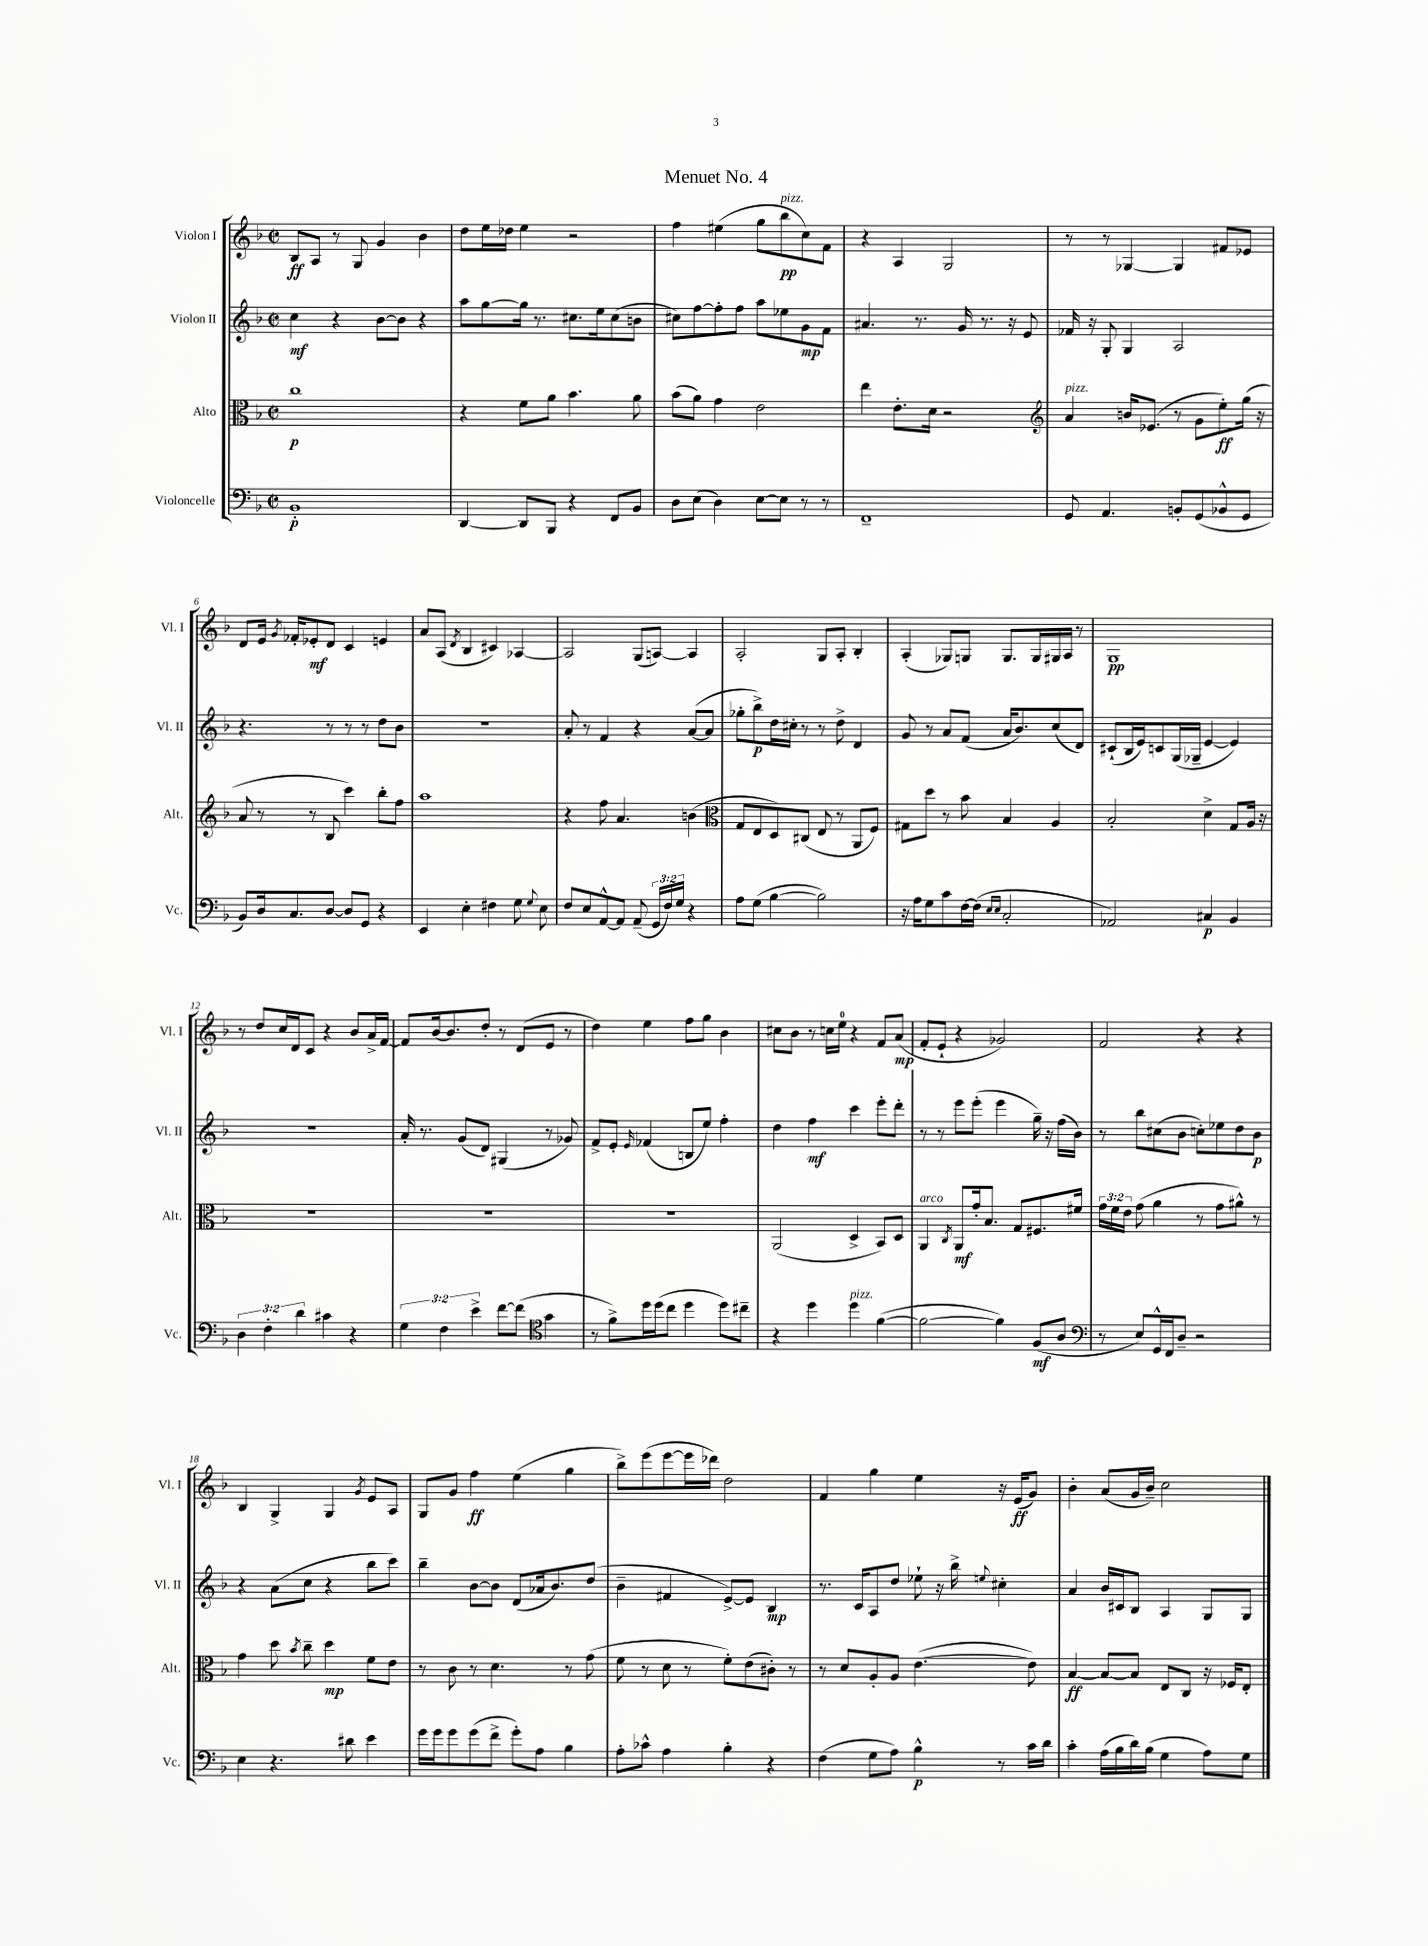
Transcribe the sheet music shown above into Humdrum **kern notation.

**kern	**kern	**kern	**kern
*staff4	*staff3	*staff2	*staff1
*clefF4	*clefC3	*clefG2	*clefG2
*k[b-]	*k[b-]	*k[b-]	*k[b-]
*M2/2	*M2/2	*M2/2	*M2/2
*met(c|)	*met(c|)	*met(c|)	*met(c|)
1BB-'	1cc	4cc	8B-
.	.	.	8A
.	.	4r	8r
.	.	.	8G
.	.	[8b-	4g
.	.	8b-]	.
.	.	4r	4b-
=	=	=	=
[4DD	4r	8aa	8dd
.	.	[8gg	16ee
.	.	.	16dd-
8DD]	8f	16gg]	4ee
.	.	8.r	.
8BBB-	8a	.	.
4r	4.b-	8.cc#	2r
.	.	16ee	.
8FF	.	(8cc#	.
8BB-	8a	8b	.
=	=	=	=
8D	(8b-	8cc#)	4ff
(8E	8a)	[8ff	.
4D)	4g	8ff']	(4ee#
.	.	8ff	.
[8E	2e	8aa	8gg
8E]	.	8ee-	8bb-
8r	.	8g	8cc)
8r	.	8f	8f
=	=	=	=
1FF~	4ee	4.a#	4r
.	8.e'	.	4A
.	.	8.r	.
.	16d	.	.
.	2r	.	2G
.	.	16g	.
.	.	8.r	.
.	.	16r	.
.	.	8e	.
=	=	=	=
*	*clefG2	*	*
8GG	4a	16f-	8r
.	.	16r	.
4.AA	.	8G'	8r
.	16b	4G	[4G-
.	(8.e-	.	.
8BB'	8r	2A	4G-]
(8GG	8g	.	.
8BB-^^	8ee')	.	8f#
8GG	(16gg	.	8e-
.	16r	.	.
=	=	=	=
8BB-)	8a	4.r	8d
16D	8r	.	16e
.	.	.	8qg
8.C	.	.	16f-'
.	8r	.	8e-'
[8D	8B-	8r	8d
8D]	4ccc)	8r	4c
8GG	.	8r	.
4r	8bb-'	8dd	4e
.	8ff	8b-	.
=	=	=	=
4EE	1aa	1r	8a
.	.	.	(8A
.	.	.	8qd
4E'	.	.	4B-
4F#	.	.	4c#)
8G	.	.	[4A-
8qqG	.	.	.
8E	.	.	.
=	=	=	=
8F	4r	8a'	2A-]
8E	.	8r	.
[8AA^^	8ff	4f	.
8AA]	4.a	.	.
(8AA~	.	4r	(8G
24GG	.	.	[8A)
24F)	.	.	.
24G	.	.	.
4r	(4b	([8a	4A]
.	.	8a]	.
=	=	=	=
*	*clefC3	*	*
8A	8G	8gg-'	2A'
(8G	8E	8bb-^)	.
[4B-	8D)	16dd	.
.	.	16cc#'	.
.	(8C#	8r	.
2B-])	8E	8r	8G
.	8r	8dd^	8A'
.	8AA	4d	4B-'
.	8F)	.	.
=	=	=	=
16r	8G#	8g	(4A'
16A	.	.	.
8G	8dd	8r	.
8c	8r	8a	8G-)
[16F	8b-	(8f	8G
(16F]	.	.	.
16qqE	.	.	.
16qqE	.	.	.
2C'	4B-	16a	8.G
.	.	8.b-)	.
.	.	.	16G
.	4A	(8cc	16G#
.	.	.	16A
.	.	8d)	8r
=	=	=	=
2AA-)	2B-'	(8c#`	1G
.	.	16B-	.
.	.	16e)	.
.	.	8c	.
.	.	(16G	.
.	.	16G-~	.
4C#	4d^	[4e	.
4BB-	8G	4e])	.
.	16A	.	.
.	16r	.	.
=	=	=	=
6D	1r	1r	8r
.	.	.	8dd
6F'	.	.	.
.	.	.	16cc
.	.	.	16d
6d	.	.	.
.	.	.	8c
4c#	.	.	4r
4r	.	.	8b-
.	.	.	16a^
.	.	.	[16f
=	=	=	=
6G	1r	16a'	8f]
.	.	8.r	.
.	.	.	[16b-
6F	.	.	.
.	.	.	8.b-]
.	.	(8g	.
6e^	.	.	.
.	.	8d)	8dd'
[8f	.	(4G#	8r
(8f]	.	.	(8d
*clefC4	*	*	*
4g	.	8r	8e
.	.	8g-)	8r
=	=	=	=
8r	1r	8f^	4dd)
8f^)	.	8e'	.
.	.	16qqe	.
16dd	.	(4f-	4ee
(16dd	.	.	.
8cc	.	.	.
4dd	.	8B	8ff
.	.	8ee)	8gg
8dd)	.	4ff'	4b-
8cc#~	.	.	.
=	=	=	=
4r	(2AA	4dd	8cc#
.	.	.	8b-
4dd	.	4ff	8r
.	.	.	16cc
.	.	.	16ee
4dd	4D^	4ccc	4r
([4f	8BB-)	8eee'	8f
.	8D	8ddd'	(8a
=	=	=	=
2f_	4AA	8r	8f'
.	.	8r	8e`
.	8qC	.	.
.	8AA	8eee	4r
.	16g'	(8eee'	.
.	8.B-	.	.
4f])	.	4eee	2g-)
.	8G	.	.
(8F	8.F#	16gg~)	.
.	.	16r	.
8A	.	(16ff	.
.	16f#	16b-)	.
=	=	=	=
*clefF4	*	*	*
8r	24g	8r	2f
.	24f	.	.
.	24e	.	.
8E)	(8g	8bb-	.
16GG^^	4a	(8cc#	.
16FF	.	.	.
8D~	.	8b-	.
2r	8r	8cc')	4r
.	8g	8ee-	.
.	8a#^^)	8dd	4r
.	8r	8b-	.
=	=	=	=
4E	4g	4r	4B-
4.r	8dd	(8a	4G^
.	8qb-	.	.
.	8cc~	8cc	.
.	4dd	4r	4G
8d#	.	.	.
.	.	.	8qg
4e	8f	8bb-	8e
.	8e	8ccc)	8A
=	=	=	=
16g	8r	4bb-~	8G
16g	.	.	.
8g	8c	.	8g
(8g	8r	[8b-	4ff
8f^	4.d	8b-]	.
8g')	.	(8d	(4ee
8A	.	16a-	.
.	.	8.b-)	.
4B-	8r	.	4gg
.	(8g	(8dd	.
=	=	=	=
8A'	8f	4b-~	8bb-^)
8c-^^	8r	.	(8eee
4A	8d	4f#	[8eee
.	8r	.	16eee]
.	.	.	16ddd-)
4B-'	8f')	[8e^)	2dd
.	(8e	8e]	.
4r	8c#')	4B-	.
.	8r	.	.
=	=	=	=
(4F	8r	8.r	4f
.	8d	.	.
.	.	16c	.
8G	8A'	8A	4gg
8A)	8A	8dd	.
4B-^^	([4.e	8ee-`	4ee
.	.	16r	.
.	.	16bb-^	.
.	.	8qqee	.
8r	.	4cc#'	16r
.	.	.	(16e
16c	8e])	.	8g)
16d	.	.	.
=	=	=	=
4c'	[4B-	4a	4b-'
(16A	8B-_	16b-	(8a
16B-	.	16c#	.
16d)	8B-]	8B-	16g
(16B-	.	.	16b-~)
4G	8E	4A	2cc
.	8C	.	.
8A)	16r	8G	.
.	16F-	.	.
8G	8E'	8G	.
==	==	==	==
*-	*-	*-	*-
